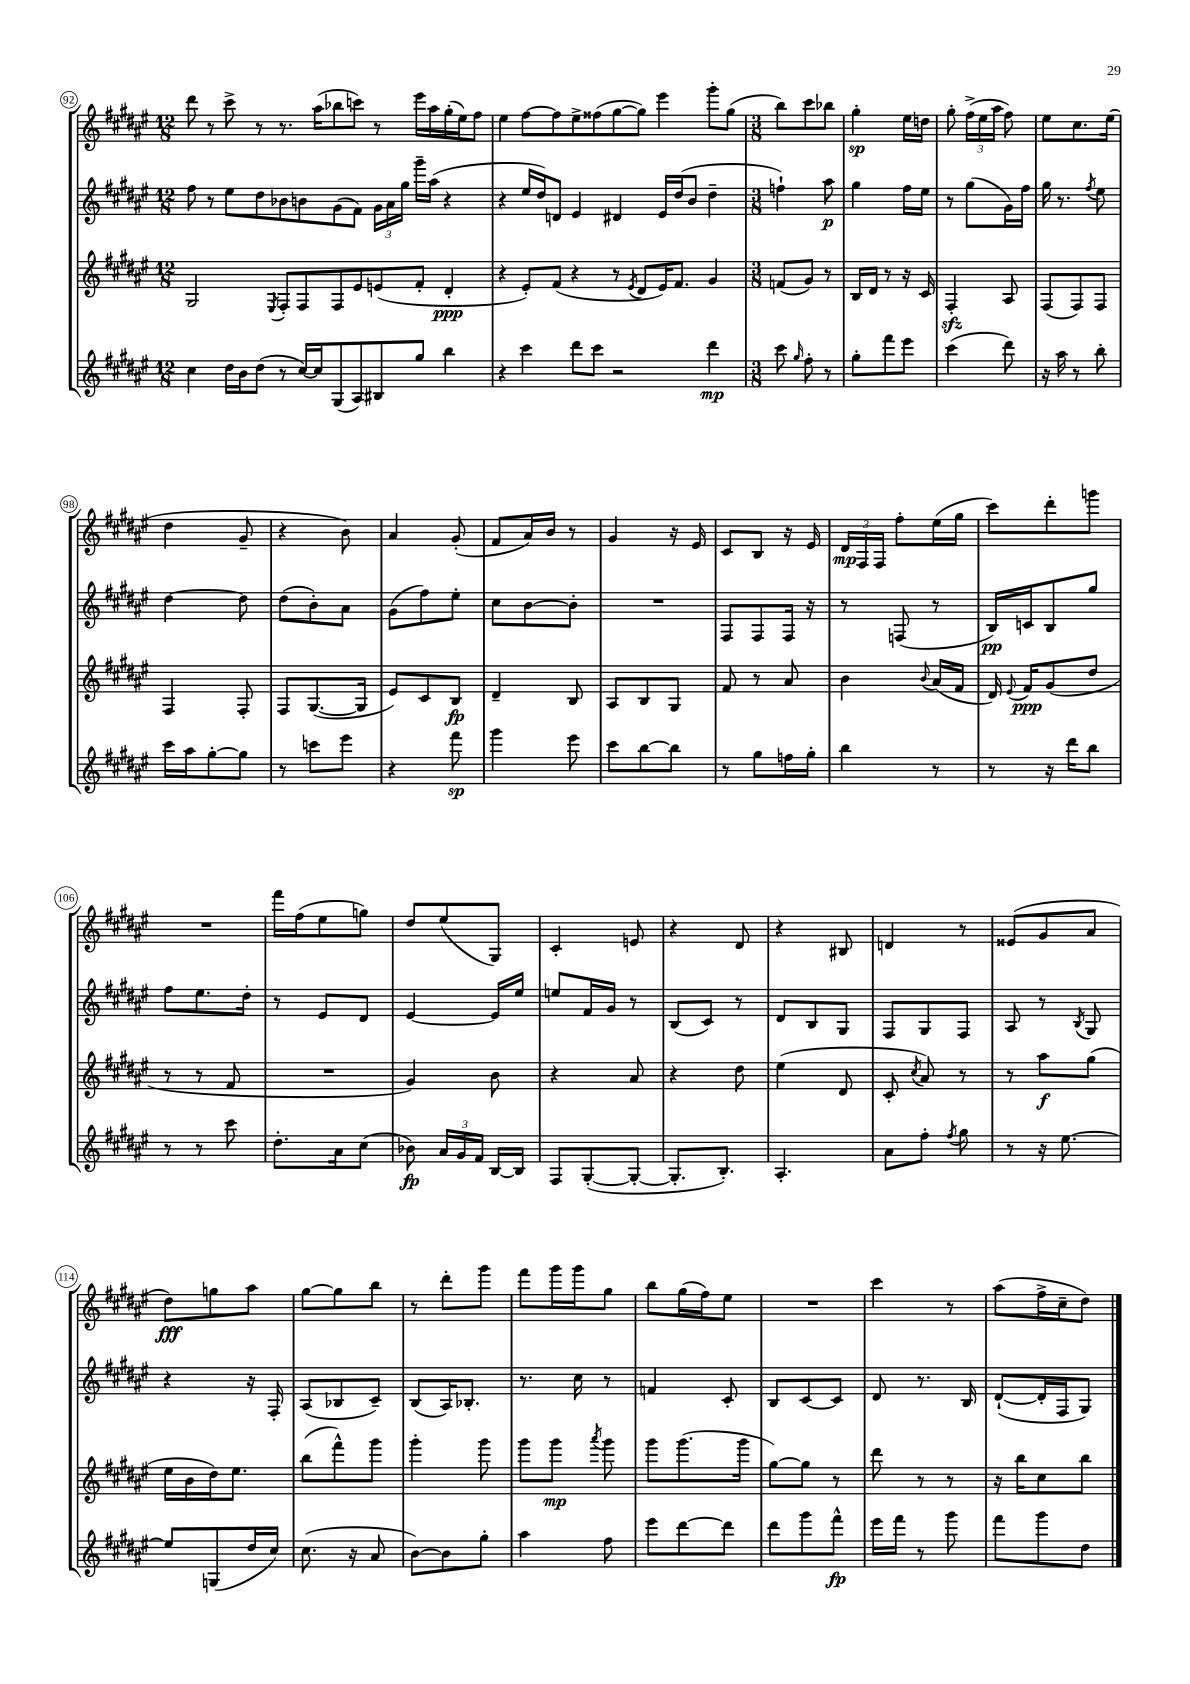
<<
\new StaffGroup <<
\new Staff = "s0" {
    \clef treble \key fis \major \numericTimeSignature \time 12/8
    \autoBeamOff dis'''8 r8 cis'''8-> r8 r8. ais''16[( bes''8 c'''8]) r8 eis'''16[ ais''16 gis''16-.( eis''16) fis''8] |
    eis''4 fis''8[~ fis''8 eis''8-> fisis''8( gis''8~ gis''8]) eis'''4 gis'''8[-. gis''8]( |
    \numericTimeSignature \time 3/8 b''8[) cis'''8 bes''8] |
    gis''4-.\sp eis''16[ d''16] |
    gis''8-. \tuplet 3/2 { fis''16[->( eis''16 ais''16] } fis''8) |
    eis''8[ cis''8. eis''16]( |
    dis''4 gis'8-- |
    r4 b'8) |
    ais'4 gis'8-.( |
    fis'8[ ais'16) b'16] r8 |
    gis'4 r16 eis'16 |
    cis'8[ b8] r16 eis'16 |
    \tuplet 3/2 { dis'16[\mp fis16 fis16] } fis''8[-. eis''16( gis''16] |
    cis'''8[) dis'''8-. g'''8] |
    R4. |
    fis'''16[ fis''16( eis''8 g''8]) |
    dis''8[ eis''8( gis8]) |
    cis'4-. e'8 |
    r4 dis'8 |
    r4 bis8 |
    d'4 r8 |
    eisis'8[( gis'8 ais'8] |
    dis''8[\fff) g''8 ais''8] |
    gis''8[~ gis''8 b''8] |
    r8 dis'''8[-. gis'''8] |
    fis'''8[ gis'''16 gis'''16 gis''8] |
    b''8[ gis''16( fis''16) eis''8] |
    R4. |
    cis'''4 r8 |
    ais''8[( fis''16-> cis''16-- dis''8]) \bar "|." |
}
\new Staff = "s1" {
    \clef treble \key fis \major \numericTimeSignature \time 12/8
    \autoBeamOff fis''8 r8 eis''8[ dis''8 bes'8 b'8 gis'8( fis'8]) \tuplet 3/2 { gis'16[ ais'16 gis''16] } gis'''16[-- ais''16]( r4 |
    r4 eis''16[ dis''16) d'8] eis'4 dis'4 eis'16[ dis''16( b'8] dis''4-- |
    \numericTimeSignature \time 3/8 f''4-!) ais''8\p |
    gis''4 fis''16[ eis''16] |
    r8 gis''8[( gis'16) fis''16] |
    gis''16 r8. \acciaccatura { fis''8 } eis''8 |
    dis''4~ dis''8 |
    dis''8[( b'8-.) ais'8] |
    gis'8[( fis''8) eis''8]-. |
    cis''8[ b'8~ b'8]-. |
    R4. |
    fis8[ fis8 fis16] r16 |
    r8 f8( r8 |
    b16[\pp) c'16 b8 gis''8] |
    fis''8[ eis''8. dis''16]-. |
    r8 eis'8[ dis'8] |
    eis'4~ eis'16[ eis''16] |
    e''8[ fis'16 gis'16] r8 |
    b8[( cis'8]) r8 |
    dis'8[ b8 gis8] |
    fis8[ gis8 fis8] |
    ais8 r8 \acciaccatura { b8 } gis8 |
    r4 r16 fis16-. |
    ais8[( bes8 cis'8]--) |
    b8[( ais16) bes8.]-. |
    r8. cis''16 r8 |
    f'4 cis'8-. |
    b8[ cis'8~ cis'8] |
    dis'8 r8. b16 |
    dis'8[~-!( dis'16-. fis16 gis8]) \bar "|." |
}
\new Staff = "s2" {
    \clef treble \key fis \major \numericTimeSignature \time 12/8
    \autoBeamOff gis2 \acciaccatura { eis8 } fis8[-. fis8 fis8 eis'8 e'8( fis'8]-. dis'4-.\ppp |
    r4 eis'8[-.) fis'8]( r4 r8 \acciaccatura { eis'8 } dis'8[ eis'16) fis'8.] gis'4 |
    \numericTimeSignature \time 3/8 f'8[( gis'8]) r8 |
    b16[ dis'16] r8 r16 cis'16 |
    fis4-.\sfz ais8 |
    fis8[( fis8) fis8] |
    fis4 fis8-. |
    fis8[ gis8.~( gis16] |
    eis'8[) cis'8 b8]\fp |
    dis'4-- b8 |
    ais8[ b8 gis8] |
    fis'8 r8 ais'8 |
    b'4 \appoggiatura { b'8 } ais'16[( fis'16] |
    dis'16) \appoggiatura { eis'8 } fis'16[\ppp gis'8( dis''8] |
    r8 r8 fis'8 |
    R4. |
    gis'4) b'8 |
    r4 ais'8 |
    r4 dis''8 |
    eis''4( dis'8 |
    cis'8-. \acciaccatura { cis''8 } ais'8) r8 |
    r8 ais''8[\f gis''8]( |
    eis''16[ b'16 dis''16) eis''8.] |
    b''8[( fis'''8-^) gis'''8] |
    gis'''4-. gis'''8 |
    gis'''8[ gis'''8]\mp \acciaccatura { ais'''8 } gis'''8 |
    gis'''8[ gis'''8.( gis'''16] |
    gis''8[~) gis''8] r8 |
    dis'''8 r8 r8 |
    r16 b''16[ cis''8 b''8] \bar "|." |
}
\new Staff = "s3" {
    \clef treble \key fis \major \numericTimeSignature \time 12/8
    \autoBeamOff cis''4 dis''16[ b'16 dis''8]( r8 cis''16[~) cis''16 gis8( ais8) bis8 gis''8] b''4 |
    r4 cis'''4 dis'''8[ cis'''8] r2 dis'''4\mp |
    \numericTimeSignature \time 3/8 cis'''8 \grace { gis''16 } fis''8-. r8 |
    gis''8[-. fis'''8 eis'''8] |
    cis'''4( dis'''8) |
    r16 ais''16 r8 b''8-. |
    cis'''16[ ais''16 gis''8~-. gis''8] |
    r8 c'''8[ eis'''8] |
    r4 fis'''8\sp |
    gis'''4 eis'''8 |
    cis'''8[ b''8~ b''8] |
    r8 gis''8[ f''16 gis''16]-. |
    b''4 r8 |
    r8 r16 dis'''16[ b''8] |
    r8 r8 cis'''8 |
    dis''8.[-. ais'16 cis''8]( |
    bes'8\fp) \tuplet 3/2 { ais'16[ gis'16 fis'16] } b16[~ b16] |
    fis8[ gis8~-.( gis8]~-. |
    gis8.[-. b8.]-.) |
    ais4.-. |
    ais'8[ fis''8]-. \acciaccatura { fis''8 } gis''8 |
    r8 r16 eis''8.~ |
    eis''8[ g8( dis''16 cis''16]) |
    cis''8.( r16 ais'8 |
    b'8[~) b'8 gis''8]-. |
    ais''4 fis''8 |
    eis'''8[ dis'''8~ dis'''8] |
    dis'''8[ gis'''8 fis'''8]-^\fp |
    eis'''16[ fis'''16] r8 gis'''8 |
    fis'''8[ gis'''8 dis''8] \bar "|." |
}
>>
>>
\layout { \context { \Score currentBarNumber = #92 \override BarNumber.stencil = #(make-stencil-circler 0.1 0.3 ly:text-interface::print) } }
